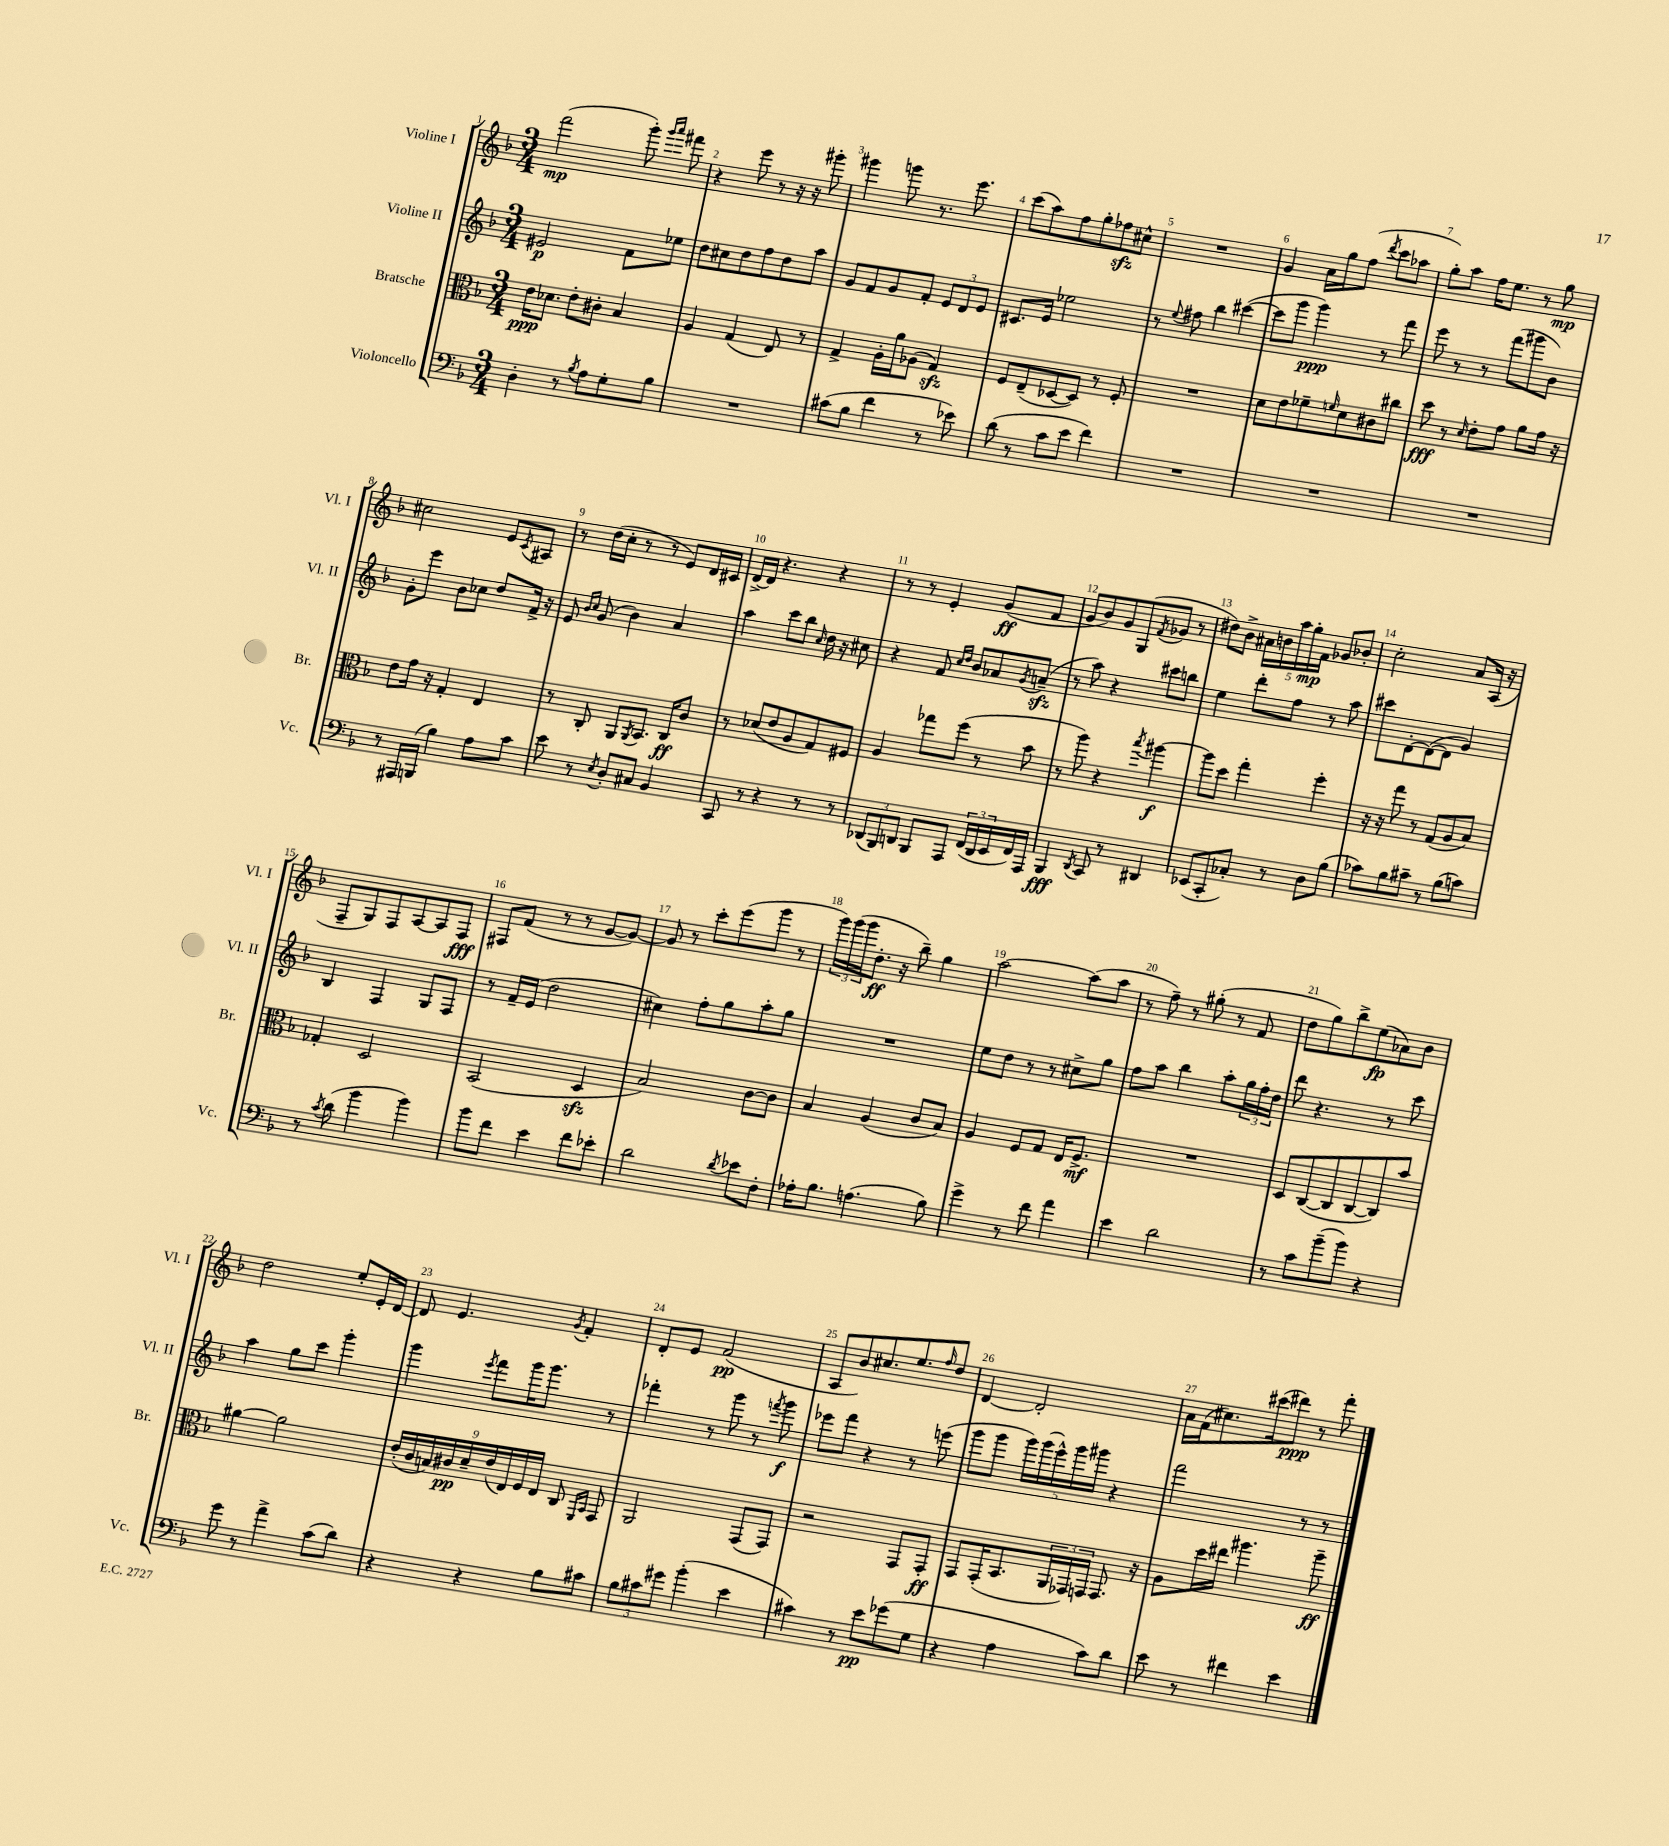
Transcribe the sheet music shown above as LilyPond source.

<<
\new StaffGroup <<
\new Staff = "s0" \with { instrumentName = "Violine I" shortInstrumentName = "Vl. I" } {
    \clef treble \key f \major \numericTimeSignature \time 3/4
    f'''2\mp( g'''8-.) \grace { g'''16 a'''16 } fis'''8 |
    r4 e'''8 r8 r16 r16 gis'''8-. |
    gis'''4 g'''8 r8. e'''8. |
    c'''8( a''8) f''8 g''8-. fes''8\sfz cis''8-^ |
    R2. |
    g'4 a'16 g''16 f''8( \acciaccatura { d'''8 } c'''8 aes''8 |
    g''8-.) a''8 f''16 e''8. r8 g''8\mp |
    cis''2 e'8 \acciaccatura { c'8 } ais8 |
    r8 d''16( c''16-. r8 r8 e'8) d'16 cis'16 |
    d'16~-> d'16 r4. r4 |
    r8 r8 e'4-. g'8\ff( f'8 |
    g'8 bes'8) g'8 g8( \acciaccatura { f'8 } ges'8 r8 |
    dis''8) bes'8-> \tuplet 5/4 { ais'16 b'16 a''16 g''16-.\mp f'16 } ges'8 bes'8-. |
    c''2-. a'8 a16( r16 |
    f8-- g8) f8 a8~ a8 f8\fff |
    fis8 f'8( r8 r8 g'8~ g'8~) |
    g'8 r8 c'''8-. e'''8( g'''8 r8 |
    \tuplet 3/2 { g'''16) g'''16( g'''16 } d''8.-.\ff r16 bes''8--) g''4 |
    a''2~ a''8( a''8 |
    r8 f''8--) r8 gis''8-.( r8 f'8 |
    d''8 g''8) bes''8-> e''8\fp( aes'8) bes'8 |
    d''2 e''8-. e'16-. d'16~ |
    d'8 e'4. \acciaccatura { g'8 } f'4-. |
    d'8-. e'8 f'2\pp( |
    a8 bes'8) cis''8. e''8. \grace { f''16 } d''8 |
    d'4~ d'2-. |
    a'16 f'16( cis''8.) cis'''16( dis'''8\ppp) r8 f'''8-. \bar "|." |
}
\new Staff = "s1" \with { instrumentName = "Violine II" shortInstrumentName = "Vl. II" } {
    \clef treble \key f \major \numericTimeSignature \time 3/4
    eis'2\p f'8 ees''8 |
    d''8 cis''8 d''8 f''8 d''8 a''8 |
    g'8 f'8 g'8 f'8-. \tuplet 3/2 { e'8 d'8 e'8 } |
    cis'8. e'16 ees''2 |
    r8 \appoggiatura { e''8 } fis''8 bes''4 cis'''4~( |
    cis'''8 g'''8 g'''4\ppp) r8 f'''8 |
    e'''8 r8 r8 f'''8( gis'''8 bes'8) |
    g'8-. e'''8 bes'8 ces''8 d''8 f'16-> r16 |
    e'8 \grace { bes'16 c''16 } g'8( bes'4) a'4 |
    a''4 c'''8 bes''8 \grace { c''16 } d''16 r16 cis''8 |
    r4 f'8 \grace { c''16 d''16 } bes'8 aes'8 \acciaccatura { g'8 } a'8--\sfz( |
    r8 a''8) r4 cis'''8 b''8 |
    e''4 d'''8-. f''8 r8 a''8 |
    cis'''8 d'8~-. d'8~( d'8 g'4) |
    bes4 f4 g8 f8 |
    r8 f'16-- e'16( d''2 |
    cis''4) f''8-. g''8 a''8-. g''8 |
    R2. |
    e''8 d''8 r8 r8 cis''8-> g''8 |
    f''8 a''8 bes''4 a''8-. \tuplet 3/2 { g''16 f''16-. d''16 } |
    d'''8 r4. r8 c'''8 |
    a''4 g''8 c'''8 g'''4-. |
    g'''4 \acciaccatura { e'''8 } f'''8 g'''16 g'''8. r8 |
    fes'''4-. r8 g'''8 r8 \acciaccatura { f'''8 } g'''8\f |
    ees'''8 f'''8 r4 r8 e'''8( |
    g'''8 g'''8 \tuplet 5/4 { g'''16) g'''16( e'''16-^) g'''16 gis'''16 } r4 |
    f'''2 r8 r8 \bar "|." |
}
\new Staff = "s2" \with { instrumentName = "Bratsche" shortInstrumentName = "Br." } {
    \clef alto \key f \major \numericTimeSignature \time 3/4
    e'16\ppp des'8. e'8-. cis'8-. bes4 |
    a4 g4( e8) r8 |
    g4-> a16-. a'16 aes8( g4\sfz) |
    f8 e8--( des8~ des8) r8 f8-. |
    R2. |
    d'8 e'8 fes'8-- \grace { f'16 } d'8 cis'8 cis''8 |
    d''8\fff r8 \grace { d'16 } e'8-. g'8 a'8 g'16 r16 |
    e'8 g'16 r16 g4-. e4 |
    r8 c8-. a,8 \acciaccatura { a,8 } bes,8. c16\ff c'8 |
    r8 des'8( e'8 a8 g8) fis8 |
    a4 ges''8 f''8( r8 bes'8 |
    r8 a''8) r4 \acciaccatura { bes''8 } ais''4~\f |
    ais''8 d''8 g''4-. f''4-. |
    r16 r16 g''8 r8 g8( a8 bes8) |
    ges4-. d2 |
    bes,2( d4\sfz |
    bes2) c'8~ c'8 |
    bes4 a4( c'8 bes8) |
    a4 f8 g8 e16 f8.->\mf |
    R2. |
    d8 c8~( c8 c8~ c8) bes'8 |
    ais'4~ ais'2 |
    \tuplet 9/8 { e'16-.( c'16 b16) cis'16\pp d'16-- e'16( e16) f16 e16 } c8 \grace { f,16 bes,16 } g,8 |
    a,2 g,8( g,8) |
    r2 g,8 g,8-.\ff |
    g,8 g,16-.( bes,8. \tuplet 3/2 { a,16 ges,16) g,16 } g,8. r16 |
    a8 d''16 eis''16 ais''4. ais''8--\ff \bar "|." |
}
\new Staff = "s3" \with { instrumentName = "Violoncello" shortInstrumentName = "Vc." } {
    \clef bass \key f \major \numericTimeSignature \time 3/4
    d4-. r8 \acciaccatura { bes8 } a8 g8-. bes8 |
    R2. |
    cis'8( bes8 f'4 r8 ees'8) |
    d'8( r8 c'8 e'8 f'4) |
    R2. |
    R2. |
    R2. |
    r8 ais,,16 b,,16( bes4) a8 c'8 |
    e'8 r8 \acciaccatura { e8 } d8-. cis8 bes,4 |
    c,8 r8 r4 r8 r8 |
    \tuplet 3/2 { des,8( bes,,8) d,8 } bes,,8 a,,8 \tuplet 3/2 { f,16( d,16 e,16 } f,16) a,,16 |
    bes,,4\fff \acciaccatura { d,8 } c,8 r8 dis,4 |
    ees,8( c,8-. ces8-.) r8 d8 bes8( |
    ces'8) bes8 cis'8-- r8 bes8( c'8) |
    r8 \acciaccatura { c'8 } d'8( bes'4 bes'4) |
    bes'8 f'8 e'4 f'8 ees'8-. |
    d'2 \acciaccatura { d'8 } ees'8 f8-. |
    aes16-. bes8. a4.( bes8) |
    g'4-> r8 f'8 a'4 |
    e'4 d'2 |
    r8 c'8 bes'8--( bes'8) r4 |
    g'8 r8 a'4-> c'8( d'8) |
    r4 r4 bes8 cis'8 |
    \tuplet 3/2 { bes8 cis'8 gis'8 } bes'4-.( e'4 |
    cis'4) r8 e'8\pp ges'8( g8 |
    r4 a4 c'8) d'8 |
    e'8 r8 fis'4 e'4 \bar "|." |
}
>>
>>
\layout { \context { \Score \override BarNumber.break-visibility = ##(#f #t #t) barNumberVisibility = #all-bar-numbers-visible } }
